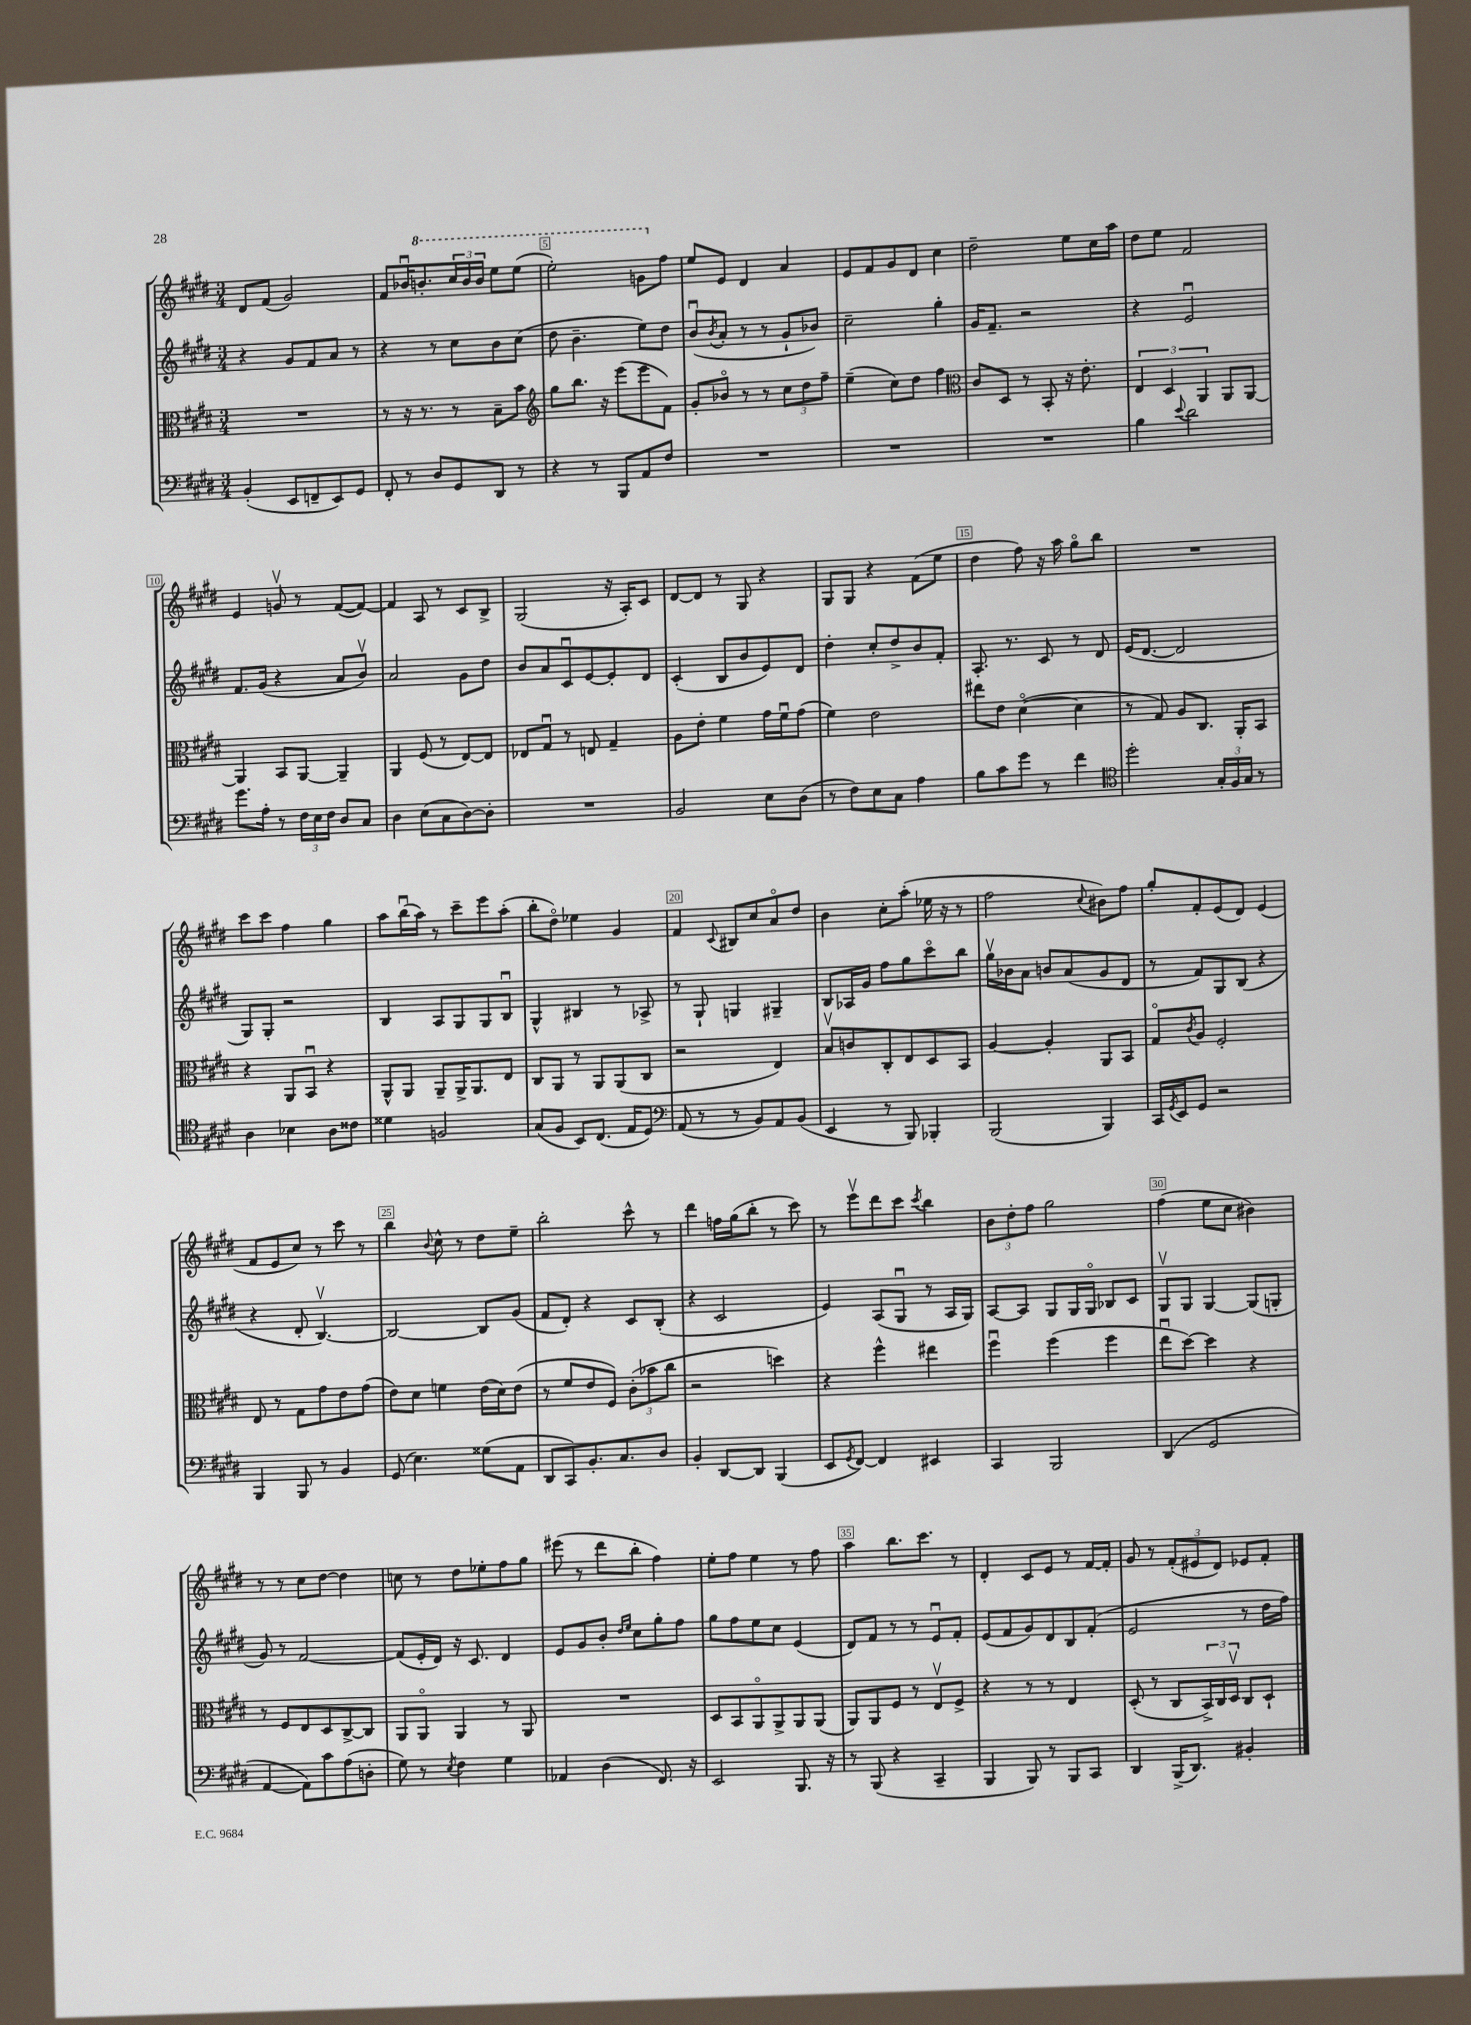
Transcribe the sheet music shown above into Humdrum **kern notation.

**kern	**kern	**kern	**kern
*staff4	*staff3	*staff2	*staff1
*clefF4	*clefC3	*clefG2	*clefG2
*k[f#c#g#d#]	*k[f#c#g#d#]	*k[f#c#g#d#]	*k[f#c#g#d#]
*M3/4	*M3/4	*M3/4	*M3/4
(4BB'	2.r	4r	8d#
.	.	.	(8f#
8EE	.	8g#	2g#)
8FF~	.	8f#	.
8EE)	.	8a	.
8GG#	.	8r	.
=	=	=	=
8FF#'	8r	4r	8f#
8r	16r	.	16b-u
.	8.r	.	8.bb'
8D#	.	8r	.
8GG#	8r	8cc#	24ccc#
.	.	.	24bb
.	.	.	24bb
8DD#	8B~	8b	8eee
8r	8b	(8cc#	(8eee
=	=	=	=
*	*clefG2	*	*
4r	8gg#	8dd#	2eee')
.	8.bb	4.b~	.
8r	.	.	.
.	16r	.	.
8BBB	(8eee	.	.
8AA	8eee	8ee)	8gg
8F#	8f#)	8dd#	8ff#
=	=	=	=
2.r	8g#'	(8bu	8ee
.	.	8qb	.
.	8b-o	8a'	8e
.	8r	8r	4d#
.	8r	8r	.
.	12cc#	8g#`	4a
.	12dd#	.	.
.	.	8b-)	.
.	12ff#~	.	.
=	=	=	=
2.r	(4ee~	2cc#~	8e
.	.	.	8f#
.	8cc#)	.	8g#
.	8dd#	.	8d#
.	4ff#	4gg#'	4cc#
=	=	=	=
*	*clefC3	*	*
2.r	8c#	16g#	2dd#~
.	.	8.f#~	.
.	8D#	.	.
.	8r	2r	.
.	8BB'	.	.
.	16r	.	8ee
.	8.e'	.	.
.	.	.	16cc#
.	.	.	16aa
=	=	=	=
4B	6E	4r	8dd#
.	.	.	8ee
.	6D#	.	.
8qqe	.	.	.
2d#	.	2eu	2f#
.	6AA	.	.
.	8AA	.	.
.	[8AA	.	.
=	=	=	=
8.g#	4AA]	8.f#	4e
16A'	.	(16g#	.
8r	8BB	4r	8gv
24F#	[8AA	.	8r
24E	.	.	.
24F#	.	.	.
8D#	4AA~]	8a	([8f#
8C#	.	8bv)	8f#_)
=	=	=	=
4D#	4AA	2a	4f#]
(8E	(8F#	.	8A
8C#	8r	.	8r
[8D#)	[8E)	8g#	8c#
8D#']	8E]	8dd#	8B^
=	=	=	=
2.r	8E-	8b	(2G#
.	8G#u	8a	.
.	8r	8c#u	.
.	8E	[8e	.
.	4G#~	8e']	16r
.	.	.	16A')
.	.	8d#	8c#
=	=	=	=
2BB	8A	(4c#'	[8d#
.	8e'	.	8d#]
.	4f#	8B	8r
.	.	8b	8G#
8E	16g#	8e)	4r
.	16f#u	.	.
(8D#	(8g#	8d#	.
=	=	=	=
8r	4f#)	4dd#'	8G#
8F#)	.	.	8G#
8E	2e	8cc#'	4r
8C#	.	8dd#^	.
4A	.	8b	(8f#
.	.	8f#'	8ee
=	=	=	=
8B	8ee#	8.A'	4dd#
8c#	8e	.	.
.	.	8.r	.
8g#	([4d#o	.	8ff#)
8r	.	8c#	16r
.	.	.	16aa
4f#	4d#]	8r	8gg#o
.	.	8d#	8bb
=	=	=	=
*clefC4	*	*	*
2dd#'	8r	(16e	2.r
.	.	[8.d#	.
.	8G#)	.	.
.	8A	2d#]	.
.	8.C#	.	.
24G#'	.	.	.
24F#	.	.	.
.	16AA'	.	.
24G#	.	.	.
8r	8BB	.	.
=	=	=	=
4A	4r	8G#)	8ccc#
.	.	8G#'	8ccc#
4B-	8AA	2r	4ff#
.	8BBu	.	.
8A	4r	.	4gg#
8c##	.	.	.
=	=	=	=
4d##	8AA^^	4B	8aa
.	8AA	.	(16bbu
.	.	.	16aa)
2F	8AA~	8A	8r
.	16AA^	8G#	8ccc#~
.	8.AA	.	.
.	.	8G#	8eee
.	8E	8Bu	(8aa'
=	=	=	=
(8G#	8C#	4G#^^	8bb'
8F#	8AA	.	8dd#o)
8BB)	8r	4B#	4ee-
(8.C#	8AA	.	.
.	(8AA	8r	4g#
16E	.	.	.
8D#)	8C#	8A-^	.
=	=	=	=
*clefF4	*	*	*
(8AA	2r	8r	4f#
8r	.	8G#`	.
.	.	.	8qqc#
8r	.	4G	8B#
8BB)	.	.	8cc#
8AA	4E)	4G#~	8ao
(8BB	.	.	8dd#
=	=	=	=
4EE	8Bv	8B	4b
.	8c	16A-	.
.	.	16g#	.
8r	8C#'	8ff#	8cc#'
8BBB)	8E	8gg#	(8aa'
4BBB-'	8D#	8ccc#o	16ee-
.	.	.	16r
.	8BB	8bb	8r
=	=	=	=
(2BBB	[4A	16gg#v	2ff#
.	.	16b-	.
.	.	8a	.
.	4A']	8b	.
.	.	(8a	.
.	.	.	8qqcc#
4BBB)	8AA	8g#	8b#)
.	8BB	8d#	8ff#
=	=	=	=
16CC#	8G#o	8r	8gg#'
8qGG#	.	.	.
16EE	.	.	.
.	8qc#	.	.
8GG#	8A	8f#)	8f#'
2r	2F#'	8G#	(8e
.	.	(8B	8d#)
.	.	4r	(4e
=	=	=	=
4BBB	8E	4r	8f#
.	8r	.	8e
8BBB	8G#	8d#'	8cc#)
8r	8g#	[4.Bv)	8r
4BB	8e	.	8ccc#
.	(8g#	.	8r
=	=	=	=
(8GG#	8e)	2B_	4bb
4.E)	8d#	.	.
.	.	.	8qqb
.	4f	.	8cc#^^
.	.	.	8r
(8G##	(16e	8B]	8dd#
.	16d#)	.	.
8AA	(8e	(8g#	8ee~
=	=	=	=
8DD#	8r	8f#	2bb'
8CC#)	8f#	8d#')	.
8.BB'	8e	4r	.
.	8F#)	.	.
8.C#	.	.	.
.	(12c#'	8c#	8ccc#^^
.	12b-	.	.
8D#	.	(8B'	8r
.	12cc#	.	.
=	=	=	=
4BB'	2r	4r	4ddd#
[8DD#	.	2c#	16ff
.	.	.	(16gg#
8DD#]	.	.	8bb'
(4BBB	4dd)	.	8r
.	.	.	8ccc#)
=	=	=	=
8EE	4r	4e)	8r
8qGG#	.	.	.
[8FF#)	.	.	8eeev
4FF#]	4ff#^^	(8A	8ddd#
.	.	8G#u	8ccc#
.	.	.	8qccc#
4EE#	4ee#	8r	4bb
.	.	16A	.
.	.	16G#)	.
=	=	=	=
4CC#	4ff#u	[8A	12b
.	.	.	12dd#'
.	.	8A]	.
.	.	.	12ff#
2BBB	(4ff#	8G#	2gg#
.	.	16G#	.
.	.	16G#o	.
.	4ff#	8B-	.
.	.	8c#	.
=	=	=	=
(4DD#	8eeu	8G#v	(4ff#
.	[8dd#)	8G#	.
2GG#	4dd#]	[4G#	8ee
.	.	.	8cc#
.	4r	(8G#]	4b#)
.	.	8G'	.
=	=	=	=
[4AA	8r	8g#)	8r
.	8F#	8r	8r
8AA])	8E	[2f#	8cc#
8c#	8D#	.	[8dd#
(8A	[8C#^	.	4dd#]
8D'	8C#]	.	.
=	=	=	=
8G#)	8AA	(8f#]	8cc
8r	8AAo	16e'	8r
.	.	16d#)	.
8qE	.	.	.
4F#	4AA	16r	8dd#
.	.	8.c#	.
.	.	.	8ee-'
4G#	8r	4d#	8ff#
.	8AA	.	8gg#
=	=	=	=
4AA-	2.r	8e	(8eee#
.	.	8g#	8r
(4D#	.	8b'	8ddd#
.	.	16qqdd#	.
.	.	16qqee	.
.	.	8cc#	8bb'
8.FF#)	.	8gg#'	4ff#)
.	.	8ff#	.
16r	.	.	.
=	=	=	=
2EE	8D#	8gg#	8ee'
.	8BB	8ff#	8ff#
.	8AAo	8ee	4ee
.	8AA^	8cc#	.
8.BBB	8AA	(4e	8r
.	(8AA	.	8ff#
16r	.	.	.
=	=	=	=
8r	8AA)	8d#)	4aa
(8BBB	8AA	8f#	.
4r	8F#	8r	8.bb
.	8r	8r	.
.	.	.	8.ccc#
4CC#~	8Ev	8eu	.
.	8F#^	8f#'	8r
=	=	=	=
4BBB	4r	(8e	4d#'
.	.	8f#	.
8BBB)	8r	8g#)	8c#
8r	8r	8d#	8e
8BBB	4E	8B	8r
8CC#	.	(8f#'	[16f#
.	.	.	16f#']
=	=	=	=
4DD#	(8D#'	2e	8g#
.	8r	.	8r
(16BBB^	8C#	.	(12f#'
8.DD#)	.	.	.
.	.	.	12e#
.	24BB^)	.	.
.	24C#	.	12d#)
.	24D#v	.	.
4BB#'	8C#	8r	8e-
.	8D#`	16dd#	8f#'
.	.	16ff#)	.
==	==	==	==
*-	*-	*-	*-
